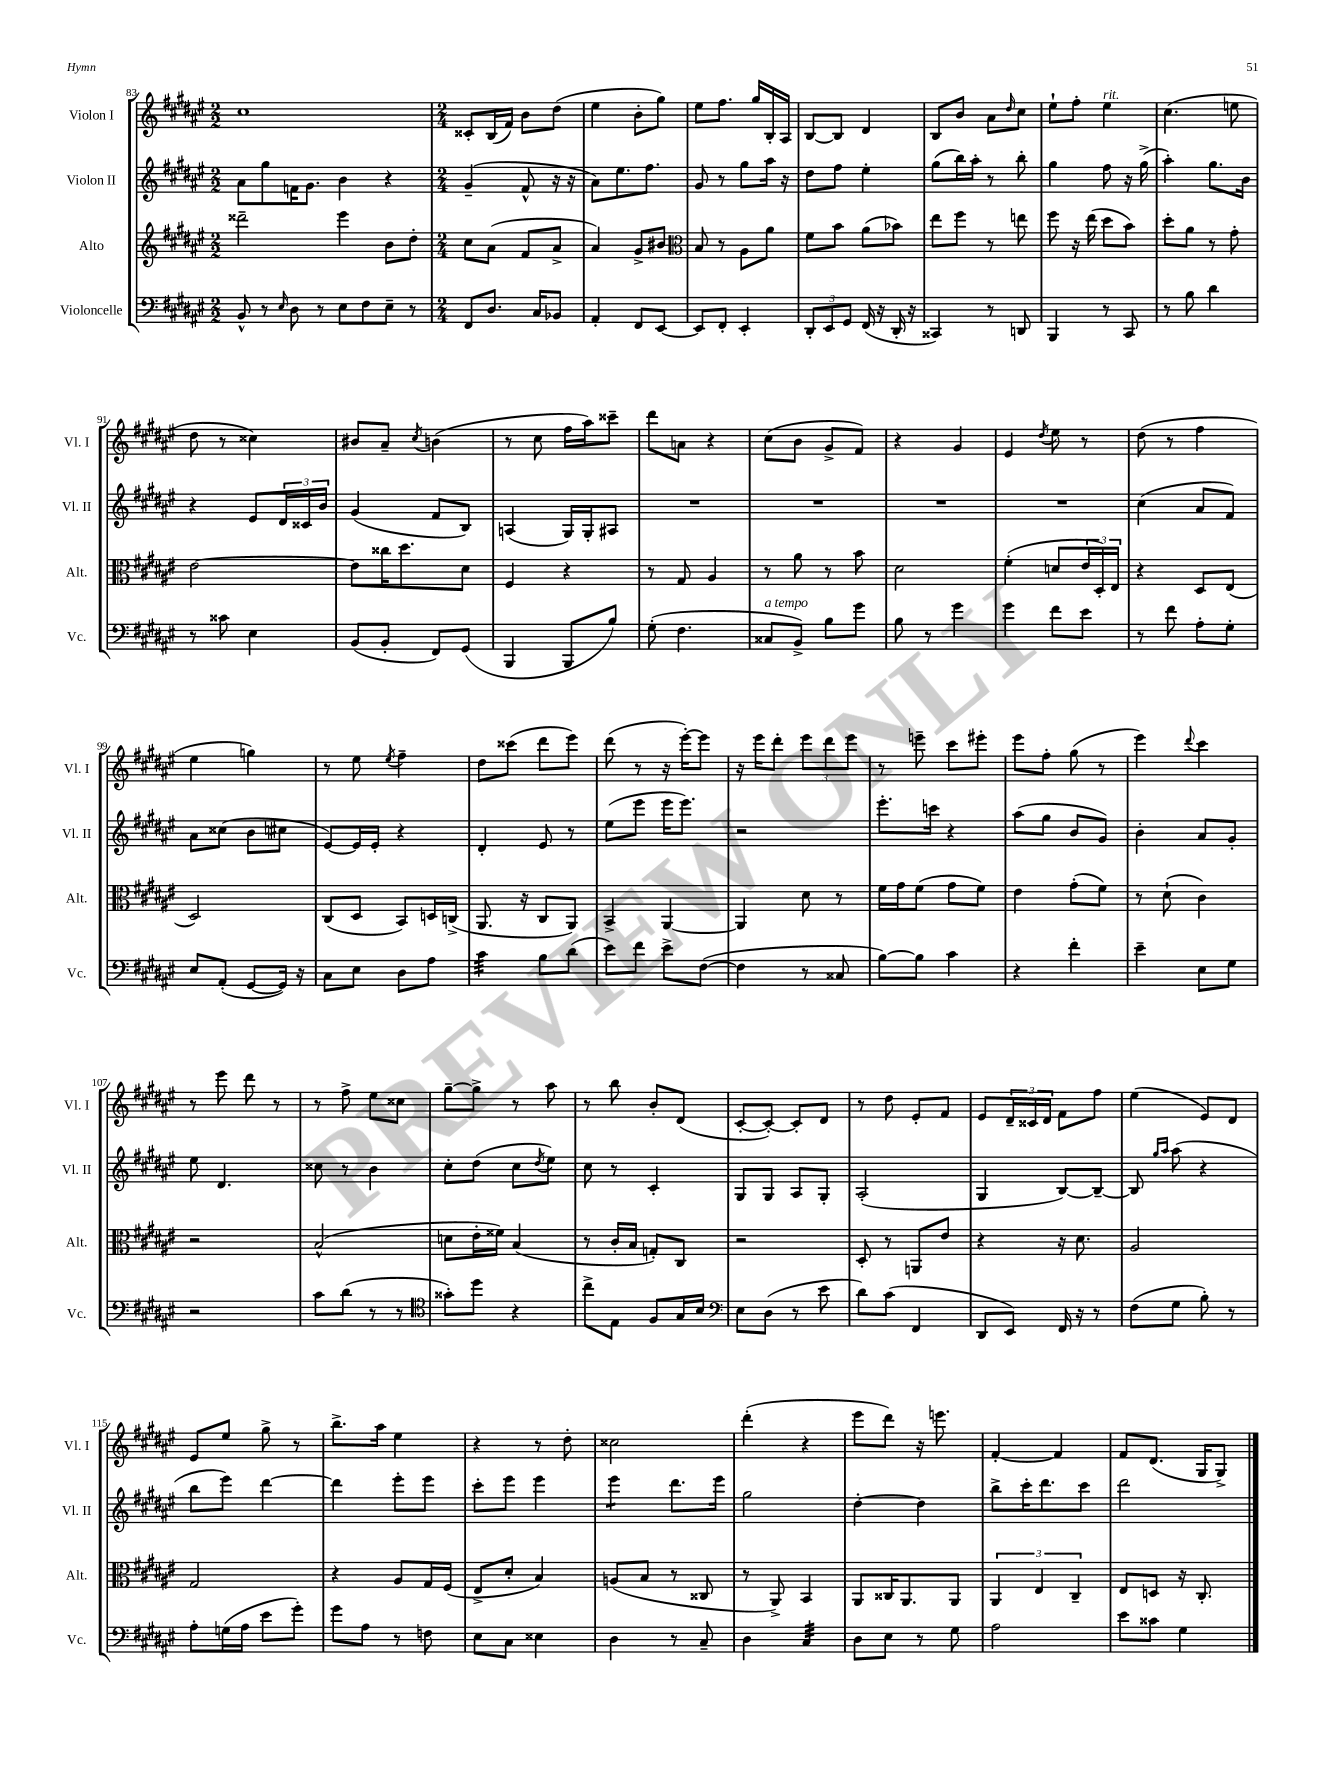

**kern	**kern	**kern	**kern
*staff4	*staff3	*staff2	*staff1
*clefF4	*clefG2	*clefG2	*clefG2
*k[f#c#g#d#a#e#]	*k[f#c#g#d#a#e#]	*k[f#c#g#d#a#e#]	*k[f#c#g#d#a#e#]
*M2/2	*M2/2	*M2/2	*M2/2
8BB^^	2ddd##~	8a#	1cc#
8r	.	8gg#	.
16qqE#	.	.	.
8D#	.	16f	.
.	.	8.g#	.
8r	.	.	.
8E#	4eee#	4b	.
8F#	.	.	.
8E#~	8b	4r	.
8r	8dd#'	.	.
=	=	=	=
*M2/4	*M2/4	*M2/4	*M2/4
8FF#	8cc#	(4g#~	8c##'
8.D#	(8a#	.	(16B
.	.	.	16f#)
.	8f#	8f#^^	8b
16C#	.	.	.
8BB-	8a#^	16r	(8dd#
.	.	16r	.
=	=	=	=
4AA#'	4a#)	8a#)	4ee#
.	.	8.ee#	.
8FF#	8g#^	.	8b'
.	.	8.ff#	.
[8EE#	8b#	.	8gg#)
=	=	=	=
*	*clefC3	*	*
8EE#]	8B	8g#	8ee#
8FF#'	8r	8r	8.ff#
4EE#'	8A#	8gg#	.
.	.	.	16gg#
.	8a#	16aa#	16B'
.	.	16r	16A#
=	=	=	=
12DD#'	8f#	8dd#	[8B
12EE#	.	.	.
.	8b	8ff#	8B]
12GG#	.	.	.
(16FF#	(8a#	4ee#'	4d#
16r	.	.	.
16DD#'	8b-)	.	.
16r	.	.	.
=	=	=	=
4CC##)	8ee#	(8gg#	8B
.	8ff#	16bb)	8b
.	.	16aa#'	.
8r	8r	8r	8a#
.	.	.	16qqdd#
8DD	8ee	8bb'	8cc#
=	=	=	=
4BBB	8ff#	4gg#	8ee#`
.	16r	.	8ff#'
.	(16ee#	.	.
8r	8dd#	8ff#	4ee#
8CC#	8b)	16r	.
.	.	(16gg#^	.
=	=	=	=
8r	8dd#'	4aa#')	(4.cc#
8B	8a#	.	.
4d#	8r	8.gg#	.
.	8g#'	.	8ee
.	.	16b	.
=	=	=	=
8r	[2e#	4r	8dd#
8c##	.	.	8r
4E#	.	8e#	4cc##)
.	.	24d#	.
.	.	24c##	.
.	.	24b	.
=	=	=	=
(8BB	8e#]	(4g#	8b#
8BB'	16cc##	.	8a#~
.	8.dd#	.	.
.	.	.	8qcc#
8FF#)	.	8f#	(4b
(8GG#	8d#	8B)	.
=	=	=	=
4BBB	4F#	(4A	8r
.	.	.	8cc#
8BBB	4r	16G#)	16ff#
.	.	16G#'	16aa#)
8B)	.	8A#	8ccc##~
=	=	=	=
(8G#'	8r	2r	8ddd#
4.F#	8G#	.	8a
.	4A#	.	4r
=	=	=	=
8C##	8r	2r	(8cc#
8BB^)	8a#	.	8b
8B	8r	.	8g#^
8g#	8b	.	8f#)
=	=	=	=
8B	2d#	2r	4r
8r	.	.	.
4g#	.	.	4g#
=	=	=	=
4g#	(4f#'	2r	4e#
.	.	.	8qdd#
8f#	8d	.	8ee#
8e#	24e#	.	8r
.	24D#')	.	.
.	24E#	.	.
=	=	=	=
8r	4r	(4cc#	(8dd#
8f#	.	.	8r
8A#'	8D#	8a#	4ff#
8G#'	(8E#	8f#)	.
=	=	=	=
8E#	2D#)	8a#	4ee#
(8AA#'	.	(8cc##	.
[8GG#	.	8b	4gg)
16GG#])	.	8cc#	.
16r	.	.	.
=	=	=	=
8C#	(8C#	[8e#)	8r
8E#	8D#	16e#]	8ee#
.	.	16e#'	.
.	.	.	8qee#
8D#	8BB)	4r	4ff#~
8A#	16D	.	.
.	(16C^	.	.
=	=	=	=
4c#	8.AA#	4d#'	8dd#
.	.	.	(8ccc##
.	16r	.	.
8B	8C#	8e#	8ddd#
(8d#	8AA#)	8r	8eee#)
=	=	=	=
8e#)	4BB^	(8ee#	(8ddd#
8f#	.	8eee#	8r
8e#^	[4AA#	16eee#	16r
.	.	8.eee#)	[16eee#')
([8F#	.	.	8eee#]
=	=	=	=
4F#]	4AA#]	2r	16r
.	.	.	16eee#
.	.	.	8ddd#'
8r	8d#	.	12eee#
.	.	.	12ddd#
8C##	8r	.	.
.	.	.	12eee#
=	=	=	=
[8B)	16f#	8.eee#'	8r
.	16g#	.	.
8B]	(8f#	.	8eee~
.	.	16ccc	.
4c#	8g#	4r	8ccc#
.	8f#)	.	8eee#'
=	=	=	=
4r	4e#	(8aa#	8eee#
.	.	8gg#	8ff#'
4f#'	(8g#'	8b	(8gg#
.	8f#)	8g#)	8r
=	=	=	=
4e#~	8r	4b'	4eee#)
.	(8d#`	.	.
.	.	.	8qqddd#
8E#	4c#)	8a#	4ccc#
8G#	.	8g#'	.
=	=	=	=
2r	2r	8ee#	8r
.	.	4.d#	8eee#
.	.	.	8ddd#
.	.	.	8r
=	=	=	=
8c#	(2B^^	8cc##	8r
(8d#	.	8r	8ff#^
8r	.	4b	8ee#
8r	.	.	8cc##
=	=	=	=
*clefC4	*	*	*
8g##')	8d	8cc#'	[8gg#~
8dd#	16e#'	(8dd#	8gg#^]
.	16f##)	.	.
4r	(4B	8cc#	8r
.	.	8qdd#	.
.	.	8ee#)	8aa#
=	=	=	=
8cc#^	8r	8cc#	8r
8E#	16c#'	8r	8bb
.	16B	.	.
8F#	8G')	4c#'	8b'
16G#	8C#	.	(8d#
16B	.	.	.
=	=	=	=
*clefF4	*	*	*
8E#	2r	8G#	[8c#'
(8D#	.	8G#	8c#'_)
8r	.	8A#	8c#']
8e#	.	8G#'	8d#
=	=	=	=
8d#)	8D#'	(2A#'	8r
(8c#	8r	.	8dd#
4FF#	8AA	.	8e#'
.	8e#	.	8f#
=	=	=	=
8DD#	4r	4G#	8e#
8EE#)	.	.	24d#~
.	.	.	24c##
.	.	.	24d#
16FF#	16r	[8B)	8f#
16r	8.d#	.	.
8r	.	8B~_	8ff#
=	=	=	=
(8F#	2A#	8B]	(4ee#
.	.	16qqgg#	.
.	.	16qqaa#	.
8G#	.	(8aa#	.
8B')	.	4r	8e#)
8r	.	.	8d#
=	=	=	=
8A#'	2G#	8bb	8e#
(16G	.	8eee#)	8ee#
16A#	.	.	.
8e#	.	[4ddd#	8gg#^
8g#')	.	.	8r
=	=	=	=
8g#	4r	4ddd#]	8.bb^
8A#	.	.	.
.	.	.	16aa#
8r	8A#	8eee#'	4ee#
8F	16G#	8eee#	.
.	(16F#	.	.
=	=	=	=
8E#	8E#^	8ccc#'	4r
8C#	8d#'	8eee#	.
4E##	4B)	4eee#	8r
.	.	.	8dd#'
=	=	=	=
4D#	(8A	4eee#	2cc##
.	8B	.	.
8r	8r	8.ddd#	.
8C#~	8C##	.	.
.	.	16eee#	.
=	=	=	=
4D#	8r	2gg#	(4ddd#'
.	8AA#^)	.	.
4C#	4BB	.	4r
=	=	=	=
8D#	8AA#	[4dd#'	8eee#
8E#	16C##	.	8ddd#)
.	8.AA#	.	.
8r	.	4dd#]	16r
.	.	.	8.eee
8G#	8AA#	.	.
=	=	=	=
2A#	6AA#	8bb^	[4f#'
.	.	16ccc#'	.
.	6E#	.	.
.	.	8.ddd#	.
.	.	.	4f#]
.	6C#~	.	.
.	.	8ccc#	.
=	=	=	=
8e#	8E#	2ddd#	8f#
8c##	8D	.	(8.d#
4G#	16r	.	.
.	8.C#'	.	16G#
.	.	.	8G#^)
==	==	==	==
*-	*-	*-	*-
